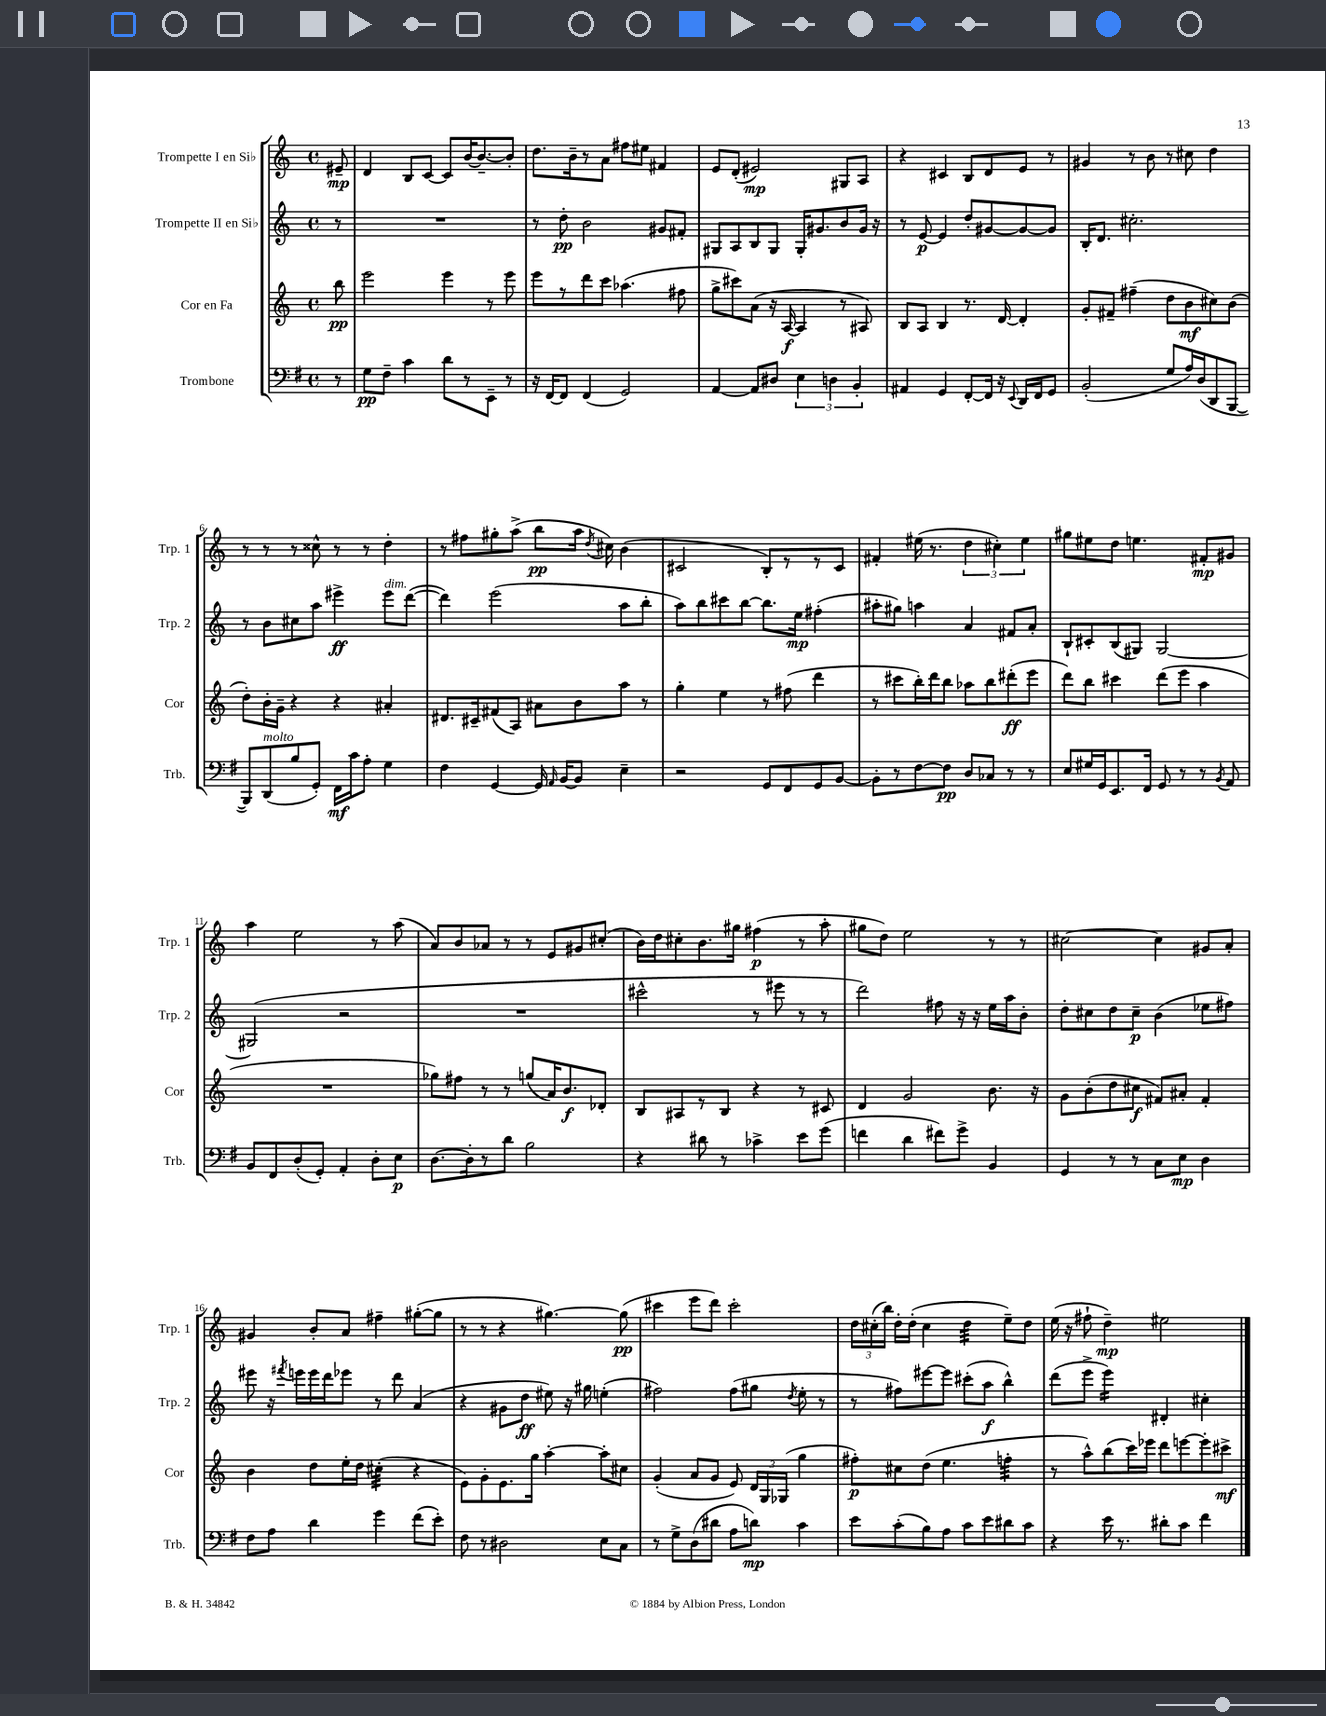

**kern	**kern	**kern	**kern
*staff4	*staff3	*staff2	*staff1
*clefF4	*clefG2	*clefG2	*clefG2
*k[f#]	*k[]	*k[]	*k[]
*M4/4	*M4/4	*M4/4	*M4/4
*met(c)	*met(c)	*met(c)	*met(c)
8r	8bb	8r	8e#~
=	=	=	=
8G	2eee	1r	4d
8F#~	.	.	.
4c	.	.	8B
.	.	.	[8c
8d	4eee	.	8c]
8r	.	.	[16b
.	.	.	8.b~_
8EE~	8r	.	.
8r	8eee	.	8b']
=	=	=	=
16r	8eee	8r	8.dd
[16FF#	.	.	.
8FF#]	8r	8dd'	.
.	.	.	16b~
(4FF#	8ddd	2b	8r
.	8ccc	.	8a
2GG)	(4.aa-	.	8ff#
.	.	.	8ee#
.	.	8g#	4f#
.	8ff#	8f#'	.
=	=	=	=
[4AA	8gg^	8G#	8e
.	8ccc#)	8A	(8d'
8AA]	(8a	8B	2e#)
8D#	16r	8G#	.
.	[16A	.	.
6E	4A]	16G#'	.
.	.	8.g#	.
6D	.	.	.
.	8r	8b	8G#
6BB'	.	.	.
.	8A#)	16g#	8A
.	.	16r	.
=	=	=	=
4AA#	8B	8r	4r
.	8A	[8e	.
4GG	4B	4e]	4c#
[8FF#'	8.r	8dd'	8B
16FF#]	.	[8g#	8d
16r	[16d	.	.
8qqEE	.	.	.
16DD	4d']	8g#_	8e
16FF#	.	.	.
8GG	.	8g#]	8r
=	=	=	=
(2BB'	8g'	16B'	4g#
.	.	8.d	.
.	8f#~	.	.
.	(4ff#~	2.cc#'	8r
.	.	.	8b
8G	8dd	.	8r
16A)	8b	.	8cc#
(16D	.	.	.
8DD	8cc#)	.	4dd
[8BBB	(8b	.	.
=	=	=	=
8BBB])	8dd')	8r	8r
(8DD	16b'	8b	8r
.	16g~	.	.
8B	4r	8cc#	8r
8GG')	.	8aa	8cc##^^
16FF#	4r	4eee#^	8r
16c	.	.	.
8A'	.	.	8r
4G	4a#'	8eee#	4dd'
.	.	([8ddd	.
=	=	=	=
4F#	8.d#	4ddd])	8r
.	.	.	8ff#
.	16c#~	.	.
[4GG	(8f#	(2eee	8gg#'
.	8A)	.	(8aa^
16GG]	8a#	.	8bb
16qqAA	.	.	.
[16BB	.	.	.
8BB]	8b	.	16aa
.	.	.	8qdd
.	.	.	16cc#)
4E~	8aa	8aa	(4b
.	8r	8bb'	.
=	=	=	=
2r	4gg'	8aa)	2c#
.	.	8bb	.
.	4ee	8ccc#	.
.	.	[8bb	.
8GG	8r	8.bb]	8B')
8FF#	(8ff#	.	8r
.	.	16ee	.
8GG	4ddd	(4ff#'	8r
[8BB	.	.	8c#
=	=	=	=
8BB']	8r	8aa#'	4f#'
8r	8ccc#	8gg#)	.
[8F#	16bb')	4aa	(16ee#
.	16ddd	.	8.r
8F#]	8bb	.	.
8D	8aa-	4a	6dd
8C-	8bb	.	.
.	.	.	6cc#')
8r	(8ddd#'	8f#	.
.	.	.	6ee#
8r	8eee	8a'	.
=	=	=	=
8E	8ddd)	8B`	8gg#
16G#	8bb	8c#'	8ee#
16GG	.	.	.
8.EE	4ccc#	(8B	8dd
.	.	8G#)	4.ee
16FF#	.	.	.
8GG	(8ddd	[2G#	.
8r	8eee	.	.
8r	4aa	.	8f#'
8qBB	.	.	.
8AA	.	.	8g#
=	=	=	=
8BB	1r	(2G#]	4aa
8FF#	.	.	.
(8D'	.	.	2ee
8GG')	.	.	.
4AA'	.	2r	.
8D'	.	.	8r
8E	.	.	(8aa
=	=	=	=
[8.D	8gg-)	1r	8a)
.	8ff#	.	8b
16D']	.	.	.
8r	8r	.	8a-
8d	8r	.	8r
2B	(8gg	.	8r
.	16a)	.	8e
.	8.b	.	.
.	.	.	8g#
.	8d-'	.	(8cc#'
=	=	=	=
4r	8B	2ccc#^^	16b)
.	.	.	16dd
.	8A#	.	8cc#'
8d#	8r	.	8.b
8r	8B	.	.
.	.	.	16gg#
4c-^	4r	8r	(4ff#
.	.	8eee#	.
8e	8r	8r	8r
(8g	8c#	8r	8aa'
=	=	=	=
4f	4d	2ddd)	8gg#
.	.	.	8dd)
4d	2g	.	2ee
8f#)	.	8ff#	.
8g^	.	16r	.
.	.	16r	.
4BB	8.b	16ee	8r
.	.	16aa	.
.	.	8b'	8r
.	16r	.	.
=	=	=	=
4GG	8g	8dd'	[2cc#
.	(8b'	8cc#	.
8r	8dd	8dd	.
8r	8cc#	8cc#~	.
8C	8f#)	(4b	4cc#]
8E	8a#'	.	.
4D	4f#'	8ee-	8g#
.	.	8ff#)	8a'
=	=	=	=
8F#	4b	8eee#	4g#
8A	.	16r	.
.	.	8qfff#	.
.	.	16eee	.
4d	8dd	16eee	8b'
.	.	16ddd	.
.	16ee'	8eee-	8a
.	16dd	.	.
4g	(4cc#'	8r	4ff#~
.	.	8ddd	.
(8f#	4r	(4a	([8gg#'
8e')	.	.	8gg#]
=	=	=	=
8F#	8e)	4r	8r
8r	8g'	.	8r
2D#	8.e	8g#	4r
.	.	8dd	.
.	16gg	.	.
.	[4aa'	8ee#)	[4.gg#)
.	.	16r	.
.	.	16gg#	.
8E	8aa']	(4ee'	.
8C	8cc#	.	(8gg#]
=	=	=	=
8r	(4g'	2ff#)	4ccc#
8G^	.	.	.
(8D	8a	.	8eee
8d#	8g	.	8ddd)
8A	8e)	(8ff#	2ccc#'
8d)	24d	8gg#	.
.	24G	.	.
.	(24G-	.	.
.	.	8qdd	.
4c	4gg	8ee'	.
.	.	8r	.
=	=	=	=
8e	8ff#')	8r	24dd
.	.	.	(24cc#'
.	.	.	24bb)
(8c'	8cc#	8ff#)	16dd'
.	.	.	(16dd'
8B)	(8dd	[8eee#	4cc#
8A	4.ee	8eee#]	.
8c	.	(8ccc#'	4dd
8e	.	8aa	.
8d#	4ff'	4bb^^)	8ee~)
8c	.	.	8dd
=	=	=	=
4r	8r	(8ddd	(16ee
.	.	.	16r
.	8aa^^)	8eee^	8ff#`
16e	(8bb	4eee)	4dd~)
8.r	.	.	.
.	16ccc)	.	.
.	16eee-	.	.
8d#'	8ddd	4d#'	2ee#
8c	[8eee	.	.
4f#	8eee']	4cc#'	.
.	8ccc#^	.	.
==	==	==	==
*-	*-	*-	*-
